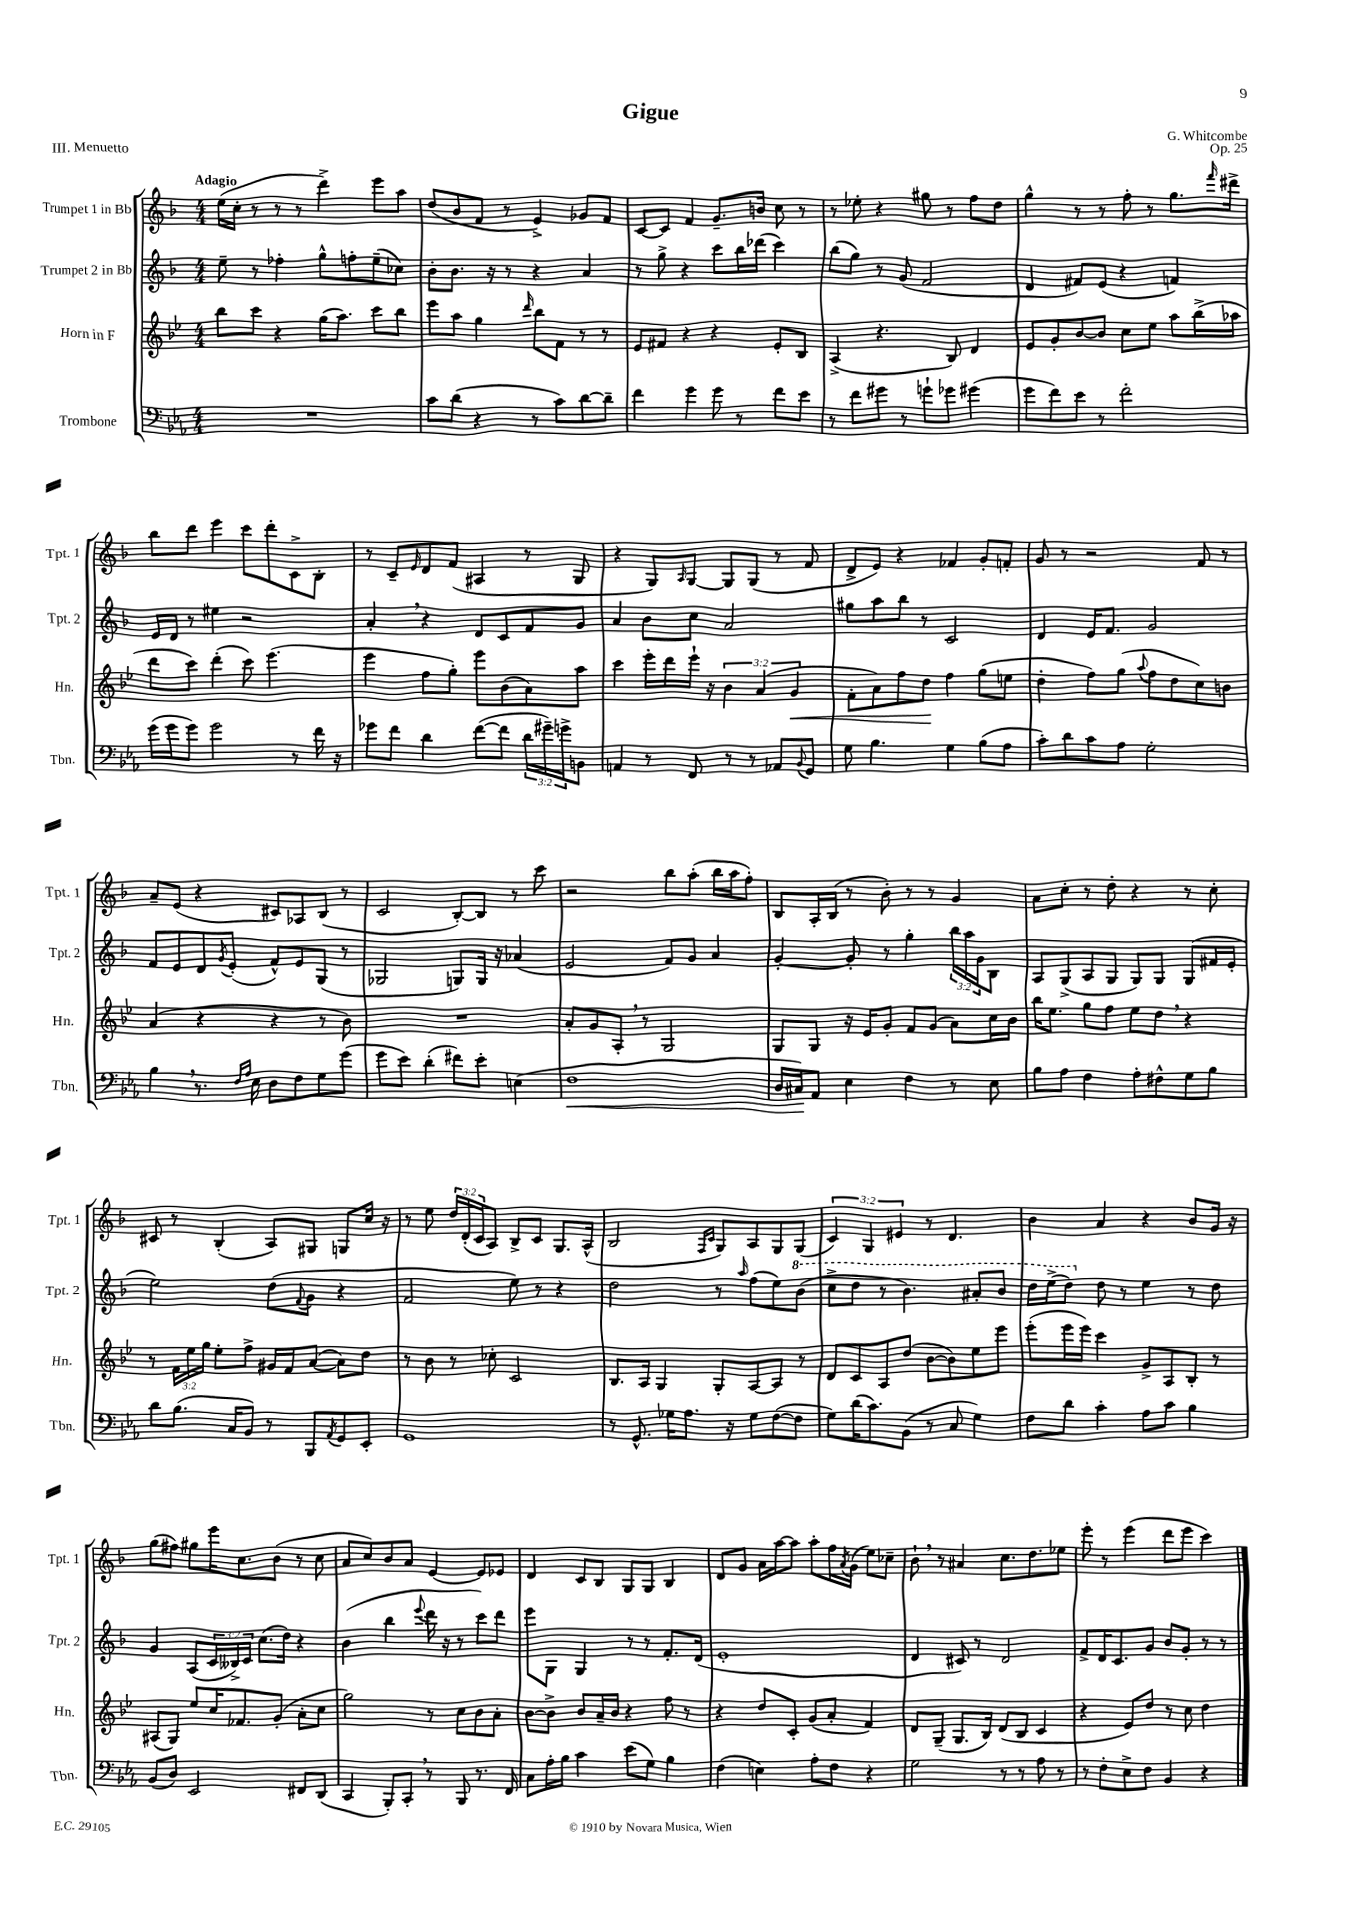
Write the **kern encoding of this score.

**kern	**kern	**kern	**kern
*staff4	*staff3	*staff2	*staff1
*clefF4	*clefG2	*clefG2	*clefG2
*k[b-e-a-]	*k[b-e-]	*k[b-]	*k[b-]
*M4/4	*M4/4	*M4/4	*M4/4
1r	8bb-	8ee~	(16ee
.	.	.	16cc'
.	8ccc	8r	8r
.	4r	4ff-'	8r
.	.	.	8r
.	(16gg	8gg^^	4ddd^)
.	8.aa)	.	.
.	.	8ff'	.
.	8ccc	(8ee~	8eee
.	8bb-	8cc-)	8aa
=	=	=	=
8c	8eee-	8b-'	(8dd
(8d	8aa	8.b-	8b-
4r	4gg	.	8f
.	.	16r	.
.	.	8r	8r
.	16qqddd	.	.
8r	8bb-	4r	4e^)
8c)	8f	.	.
[8d	8r	4a	8g-
8d~]	8r	.	8f
=	=	=	=
4f	8e-	8r	[8c
.	8f#	8gg^	8c]
4g	4r	4r	4f
8g	4r	8ccc	8.g~
8r	.	16bb-	.
.	.	(16ddd-	16b
8f	8e-'	4ccc)	8cc
8e-	8B-	.	8r
=	=	=	=
8r	(4A^	(8bb-	8r
8f	.	8gg)	8ee-'
8g#	4.r	8r	4r
8r	.	(8g	.
8g`	.	2f	8gg#
8g-	8B-)	.	8r
(4g#	4d	.	8ff
.	.	.	8dd
=	=	=	=
8g	8e-	4d	4gg^^
8f)	8g'	.	.
8e-	[8b-	8f#)	8r
8r	8b-]	(8e	8r
2f'	8cc	4r	8ff'
.	8ee-	.	8r
.	8aa	4f)	8.gg
.	(16bb-^	.	.
.	.	.	16qqfff
.	16aa-	.	16ddd#^
=	=	=	=
(16g	8ddd	16e	8bb-
16g	.	16d	.
8g)	8ccc)	8r	8ddd
2g	(4ddd'	4ee#	4eee
.	8ccc)	2r	8ccc
.	(4.eee-	.	8ddd'
8r	.	.	8c^
16f	.	.	8B-'
16r	.	.	.
=	=	=	=
8g-	4eee-	4a'	8r
8f	.	.	8c~
.	.	.	16qqe
4d	8ff	4r	8d
.	8gg')	.	(8f
([8f	8eee-	8d	4A#
8f]	(8b-	8c	.
24d	8a)	8f	8r
24g#~)	.	.	.
24g^	.	.	.
8BB	8aa	8g	8G
=	=	=	=
4AA	4ccc	4a	4r
8r	16eee-'	8b-	8G)
.	16ddd	.	.
.	.	.	16qqA
8FF	16eee-`	8cc	[8G
.	16r	.	.
8r	6b-	2a	8G]
8r	.	.	(8G
.	(6a	.	.
8AA-	.	.	8r
.	6g	.	.
8qqBB-	.	.	.
8GG	.	.	8f
=	=	=	=
8G	8f'	8gg#	8d^
4.B-	8a)	8aa	8e)
.	8ff	8bb-	4r
.	8dd	8r	.
4G	4ff	2c	4f-
(8B-	(8gg	.	8g'
8A-	8ee	.	8f'
=	=	=	=
8c')	4dd'	4d	8g
8d	.	.	8r
8c	8ff)	16e	2r
.	.	8.f	.
8A-	(8gg	.	.
.	8qqaa	.	.
2G'	8ff	2g	.
.	8dd	.	.
.	8cc)	.	8f
.	8b	.	8r
=	=	=	=
4B-	(4a	8f	8a~
.	.	8e	(8e
8.r	4r	8d	4r
.	.	8qg	.
.	.	(8e'	.
16qqF	.	.	.
16qqA-	.	.	.
16E-	.	.	.
8D	4r	8f^^)	8c#)
8F	.	8e	8A-
8G	8r	(8G	(8B-
(8g	8b-)	8r	8r
=	=	=	=
8g	1r	2G-	2c
8e-)	.	.	.
(4d'	.	.	.
8f#)	.	8G)	[8B-')
8e-'	.	16G	8B-]
.	.	16r	.
(4E	.	(4a-	8r
.	.	.	8ccc
=	=	=	=
1F	8a'	2e	2r
.	8g	.	.
.	8A'	.	.
.	8r	.	.
.	2G	8f)	8bb-
.	.	8g	(8aa'
.	.	4a	16bb-
.	.	.	16aa
.	.	.	8ff')
=	=	=	=
16D	8G	[4g'	8B-
16C#)	.	.	.
8AA-	8G	.	16A'
.	.	.	(16B-
4E-	16r	8g']	8r
.	16e-	.	.
.	8g'	8r	8b-')
4F	8f	4gg'	8r
.	(8g	.	8r
8r	8a)	24bb-	4g
.	.	24aa	.
.	.	24g	.
8E-	16cc	8B-	.
.	16b-	.	.
=	=	=	=
8B-	16bb-	8A	8a
.	8.ee-	.	.
8A-	.	(8G^	8cc'
4F	8gg	8A	8r
.	8ff	8G	8dd'
8A-'	8ee-	8G)	4r
8F#^^	8dd	8G	.
8G	4r	(8G	8r
8B-	.	16f#	8cc'
.	.	16e'	.
=	=	=	=
8d	8r	2ee)	8c#
(8.B-	24f	.	8r
.	24ee-	.	.
.	24gg	.	.
.	8ee-'	.	(4B-'
16C	.	.	.
8BB-)	8ff^	.	.
8r	16g#	(8dd	8A)
.	16f	.	.
.	.	8qqf	.
8BBB-	([8a	8g	8G#
8qAA-	.	.	.
8GG	8a])	4r	8G
8EE-'	8dd	.	16cc
.	.	.	16r
=	=	=	=
1GG	8r	2f	8r
.	8b-	.	8ee
.	8r	.	24dd
.	.	.	(24d'
.	.	.	24c
.	8cc-'	.	8A)
.	2c	8ee)	8B-^
.	.	8r	8c
.	.	4r	8.G
.	.	.	(16A^^
=	=	=	=
8r	8.B-	2dd	2B-
8.GG^^	.	.	.
.	16A	.	.
.	4G	.	.
16G-	.	.	.
8.A-	.	.	.
.	.	.	16qqF
.	.	.	16qqc
.	8G'	8r	8G)
16r	.	.	.
.	.	16qqaa	.
8G-	[8A	(8ff	8A
([8F	8A]	8ee)	8G
8F]	8r	(8bb-	(8G
=	=	=	=
8G)	8d	8ccc^	6c)
(16d	8c	8ddd	.
.	.	.	6G
8.c)	.	.	.
.	8A	8r	.
.	.	.	6e#
(8BB-	(8dd	4.bb-)	.
8r	[8b-	.	8r
8C	8b-])	.	4.d
4G)	8ee-	8aa#'	.
.	8eee-	8bb-	.
=	=	=	=
8F	(8eee-'	16ddd	4b-
.	.	(16eee^	.
8d	16eee-	8ddd)	.
.	16eee-)	.	.
4c'	4ccc	8dd	4a
.	.	8r	.
8A-	8g^	4ee	4r
8c	8A	.	.
4B-	8B-'	8r	8b-
.	8r	8dd	16g
.	.	.	16r
=	=	=	=
(8BB-	(8A#	4g	(8gg
8D)	8G)	.	8ff#)
2EE-	8ee-	(8A	8gg#
.	16cc	24c	16eee
.	.	24B--^)	.
.	8.f-	.	8.cc
.	.	24c	.
.	.	(8.cc	.
.	(8g'	.	(8b-
.	.	16dd)	.
8FF#	8a'	4r	8r
(8DD	8cc	.	8cc
=	=	=	=
4CC	2gg)	(4b-	8a
.	.	.	8cc)
8BBB-')	.	4bb-	8b-
8CC'	.	.	8a
.	.	8qqeee	.
8r	8r	16ddd	[4e
.	.	16r	.
8BBB-	8cc	8r	.
8.r	8b-	8ccc)	8e]
.	8a'	8ddd	8e-
16FF	.	.	.
=	=	=	=
8C	[8b-	8eee	4d
16A-'	8b-^]	8G	.
16B-	.	.	.
4c	8b-	4G	8c
.	16a~	.	8B-
.	16b-	.	.
(8e-	4r	8r	8G
8G)	.	8r	8G
4B-	8ff	8.f'	4B-
.	8r	.	.
.	.	(16d	.
=	=	=	=
(4F	4r	1e'	8d
.	.	.	8g
4E)	8dd	.	16a
.	.	.	[16aa
.	8c'	.	8aa]
8A-'	(8g	.	8aa'
8F	8a'	.	16ff
.	.	.	8qa
.	.	.	(16g
4r	4f)	.	8ee)
.	.	.	8cc-~
=	=	=	=
2G	8d	4d	8b-`
.	(8G~	.	8r
.	8.G	8c#)	4a#
.	.	8r	.
.	16B-)	.	.
8r	(8d	2d	8.cc
8r	8B-	.	.
.	.	.	8.dd
8A-	4c	.	.
8r	.	.	8ee-
=	=	=	=
8r	4r	8f^	8eee'
8F'	.	16d	8r
.	.	8.c	.
8E-^	8e-)	.	(4eee
8F	8dd	8g	.
4BB-	8r	8b-	8ddd
.	8cc	8g'	8eee
4r	4dd	8r	4ccc)
.	.	8r	.
==	==	==	==
*-	*-	*-	*-
